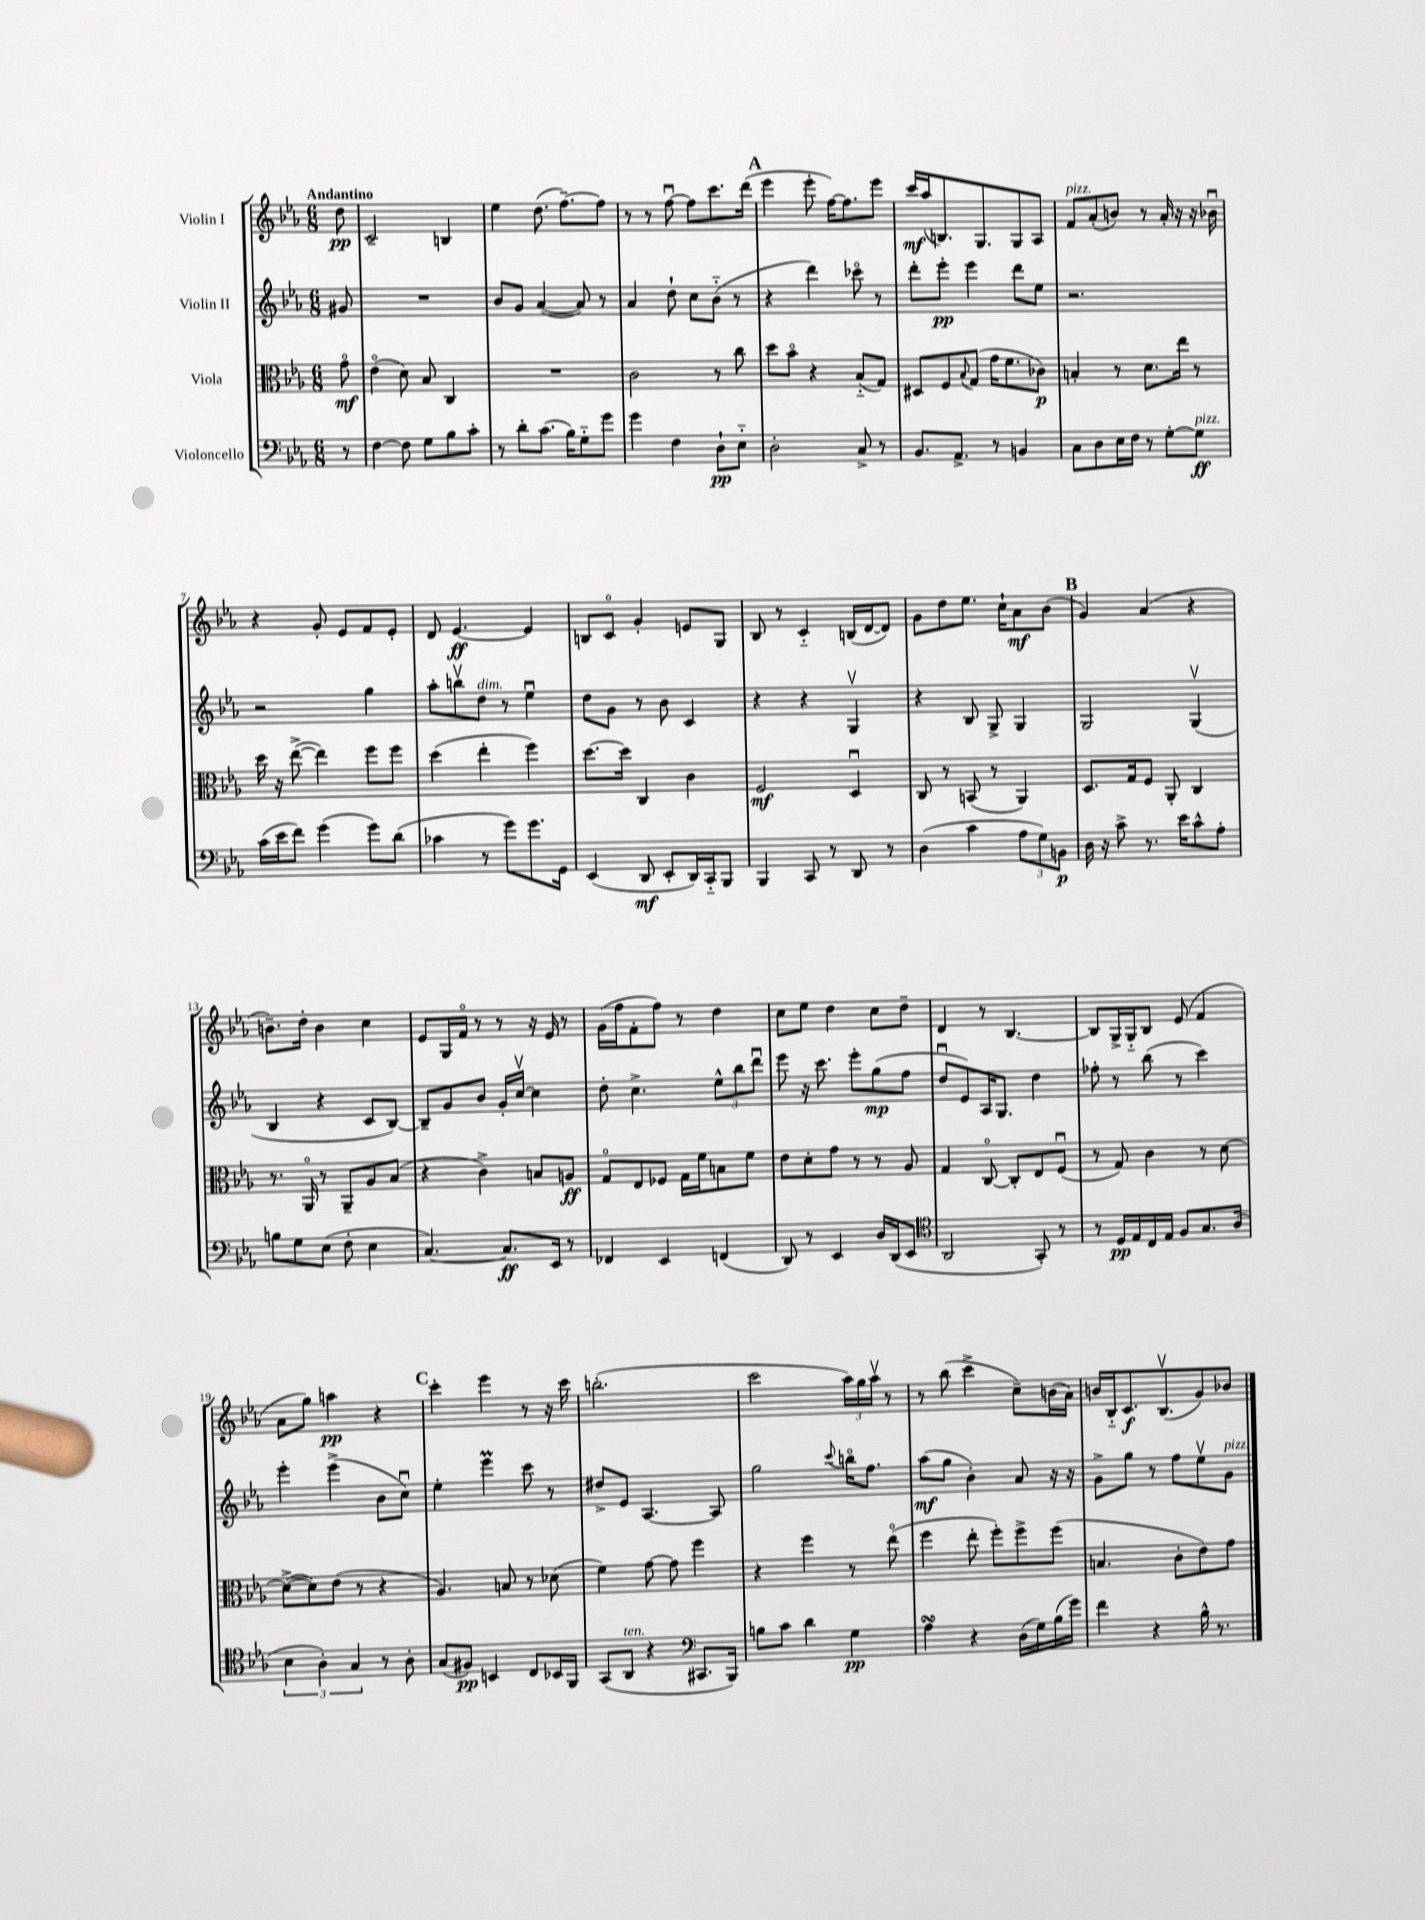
<<
\new StaffGroup <<
\new Staff = "s0" \with { instrumentName = "Violin I" } {
    \clef treble \key ees \major \numericTimeSignature \time 6/8 \partial 8 \tempo "Andantino"
    d''8\pp |
    c'2-- b4 |
    ees''4 d''8.( f''8.~--) f''8 |
    r8 r8 f''8~\downbow f''8 c'''8. d'''16( |
    \mark \markup { \bold "A" } ees'''4 ees'''8-. f''16~) f''8. ees'''8 |
    c'''16\mf aes''16( b8.) g8. g8 aes8 |
    f'8^\markup { \italic "pizz." } aes'8-.( b'8) r8 aes'16-. r16 r16 bes'16\downbow |
    r4 g'8-. ees'8 f'8 ees'8-. |
    d'8 ees'4.~\ff ees'4 |
    b8 c'8\flageolet g'4-. e'8 g8 |
    bes8 r8 c'4-_ b16( d'16~ d'8) |
    g'8 d''8 ees''8. c''16-! aes'8\mf bes'8( |
    \mark \markup { \bold "B" } g'4) aes'4( r4 |
    b'8.--) d''16-. b'4 c''4 |
    ees'8 g16 f'16\flageolet r8 r8 r16 ees'16 r8 |
    g'16( f''16 f'8-. f''8) r8 d''4 |
    c''8 ees''8 d''4 c''8 d''8-- |
    d'4 r8 bes4.~ |
    bes8 g16-> g16-_ bes8 ees'8( f'4 |
    aes'8 g''8) a''4\pp r4 |
    \mark \markup { \bold "C" } c'''4-. ees'''4 r8 r16 c'''16 |
    b''2.-.( |
    c'''2 \tuplet 3/2 { aes''16) g''16 aes''16\upbow } r8 |
    r8 bes''8( c'''4-> c''8--) b'16( aes'16) |
    b'16 bes16-_ c'8.\f bes8.\upbow( g'8) bes'8 \bar "|." |
}
\new Staff = "s1" \with { instrumentName = "Violin II" } {
    \clef treble \key ees \major \numericTimeSignature \time 6/8 \partial 8
    gis'8 |
    R2. |
    bes'8 g'8 aes'4~( aes'8) r8 |
    aes'4 d''8-! c''8 bes'8-_( r8 |
    \mark \markup { \bold "A" } r4 d'''4) ces'''8\flageolet r8 |
    d'''8-. ees'''8-.\pp ees'''4 d'''8 ees''8 |
    r2. |
    r2 g''4 |
    aes''8-. b''8\upbow d''8^\markup { \italic "dim." } r8 ees''4\downbow |
    d''8 g'8 r8 bes'8 c'4 |
    r4 r4 g4\upbow |
    r4 bes8 g8-> g4 |
    \mark \markup { \bold "B" } g2 g4\upbow( |
    bes4 r4 c'8 bes8~) |
    bes8-- g'8 bes'8 g'16-. c''16~\upbow c''4 |
    d''8-. c''4.-> \tuplet 3/2 { ees''8-^ bes''8 d'''8\downbow } |
    ees'''8 r16 c'''8. ees'''8-. g''8\mp( f''8 |
    d''8\downbow ees'8) aes16 g8. d''4 |
    fes''8-. r8 bes''8( r8 c'''4) |
    ees'''4-. ees'''4->( bes'8 c''8\downbow) |
    \mark \markup { \bold "C" } ees''4-. ees'''4\prall c'''8 r8 |
    dis''8-> ees'8 aes4.~ aes8 |
    g''2 \appoggiatura { c'''8 } b''16\flageolet f''8. |
    aes''8\mf( g''8 bes'4-.) aes'8 r16 r16 |
    g'8-> g''8 r8 f''8 ees''8\upbow g'8^\markup { \italic "pizz." } \bar "|." |
}
\new Staff = "s2" \with { instrumentName = "Viola" } {
    \clef alto \key ees \major \numericTimeSignature \time 6/8 \partial 8
    g'8\flageolet\mf |
    ees'4\flageolet( d'8) bes8 c4 |
    R2. |
    c'2 r8 c''8 |
    \mark \markup { \bold "A" } d''8 bes'8\flageolet r4 bes8-_( g8) |
    dis8 f8 \appoggiatura { bes8 } g8( g'16 f'8. ces'8\p) |
    b4-. r8 d'8. ees''16 r8 |
    d''16 r16 ees''8~->( ees''4) f''8 f''8 |
    d''4( ees''4-. f''4) |
    d''8.~ d''16 c4 c'4 |
    f2\mf d4\downbow |
    c8 r8 b,8( r8 aes,4) |
    \mark \markup { \bold "B" } d8. g16 f8 aes,8-. c4 |
    r8. aes,16\flageolet r8 aes,8-- aes8 bes8( |
    r4 c'4->) b8 a8\ff |
    g8\flageolet ees8 fes8 g16 f'16 b8 f'8 |
    ees'8 d'8-. g'8 r8 r8 aes8 |
    g4 c8~\flageolet c8-. ees8 f8\downbow( |
    r8 g8) c'4 r8 d'8~ |
    d'8~->( d'8) ees'8( r8 r4 |
    \mark \markup { \bold "C" } aes4.) b8 r8 des'8( |
    f'4) g'8~ g'8 f''4 |
    r4 f''4 r8 ees''8\flageolet( |
    f''4 ees''8-. f''8-.) f''8-> f''8( |
    b4. c'8-. ees'8) g'8 \bar "|." |
}
\new Staff = "s3" \with { instrumentName = "Violoncello" } {
    \clef bass \key ees \major \numericTimeSignature \time 6/8 \partial 8
    r8 |
    f4~ f8 g8 bes8 c'8-. |
    r8 d'8-. c'8.( bes16) g8-_ g'8 |
    g'4 f4 d8-!\pp ees8-_ |
    \mark \markup { \bold "A" } d2-. c8-> r8 |
    bes,8. aes,8.-> r8 b,4 |
    c8 d8 ees16 f16 r8 g8~-. g8\ff^\markup { \italic "pizz." } |
    c'16( ees'16 f'8) g'4( g'8) d'8( |
    ces'4 r8 g'8) g'8. g,16 |
    ees,4( d,8\mf ees,8-. d,16) c,16-_ bes,,8 |
    bes,,4 c,8 r8 d,8 r8 |
    d4( c'4 \tuplet 3/2 { aes8 g8) b,8\p } |
    \mark \markup { \bold "B" } d16 r16 c'8-> r8. ees'16 c'8-^ aes8-. |
    b8 g8 ees8( f8-. ees4 |
    c4.~) c8.\ff ees,16 r8 |
    fes,4 ees,4 f,4( |
    d,8) r8 ees,4 d16 d,16( ees,8 |
    \clef tenor aes,2 g,8-.) r8 |
    r8 d16\pp ees16 c16 ees16 f8 g8. aes16( |
    \tuplet 3/2 { bes4 aes4-.) g4 } r8 aes8-. |
    \mark \markup { \bold "C" } g8( fis8\pp) b,4 c8 bes,16 f,16 |
    g,8( aes,8^\markup { \italic "ten." } r4 \clef bass cis,8. bes,,16) |
    b8 c'8 d'4 g4\pp |
    aes4\turn r4 d16( g16) bes16( g'16) |
    f'4 r4 bes16-^ r8. \bar "|." |
}
>>
>>
